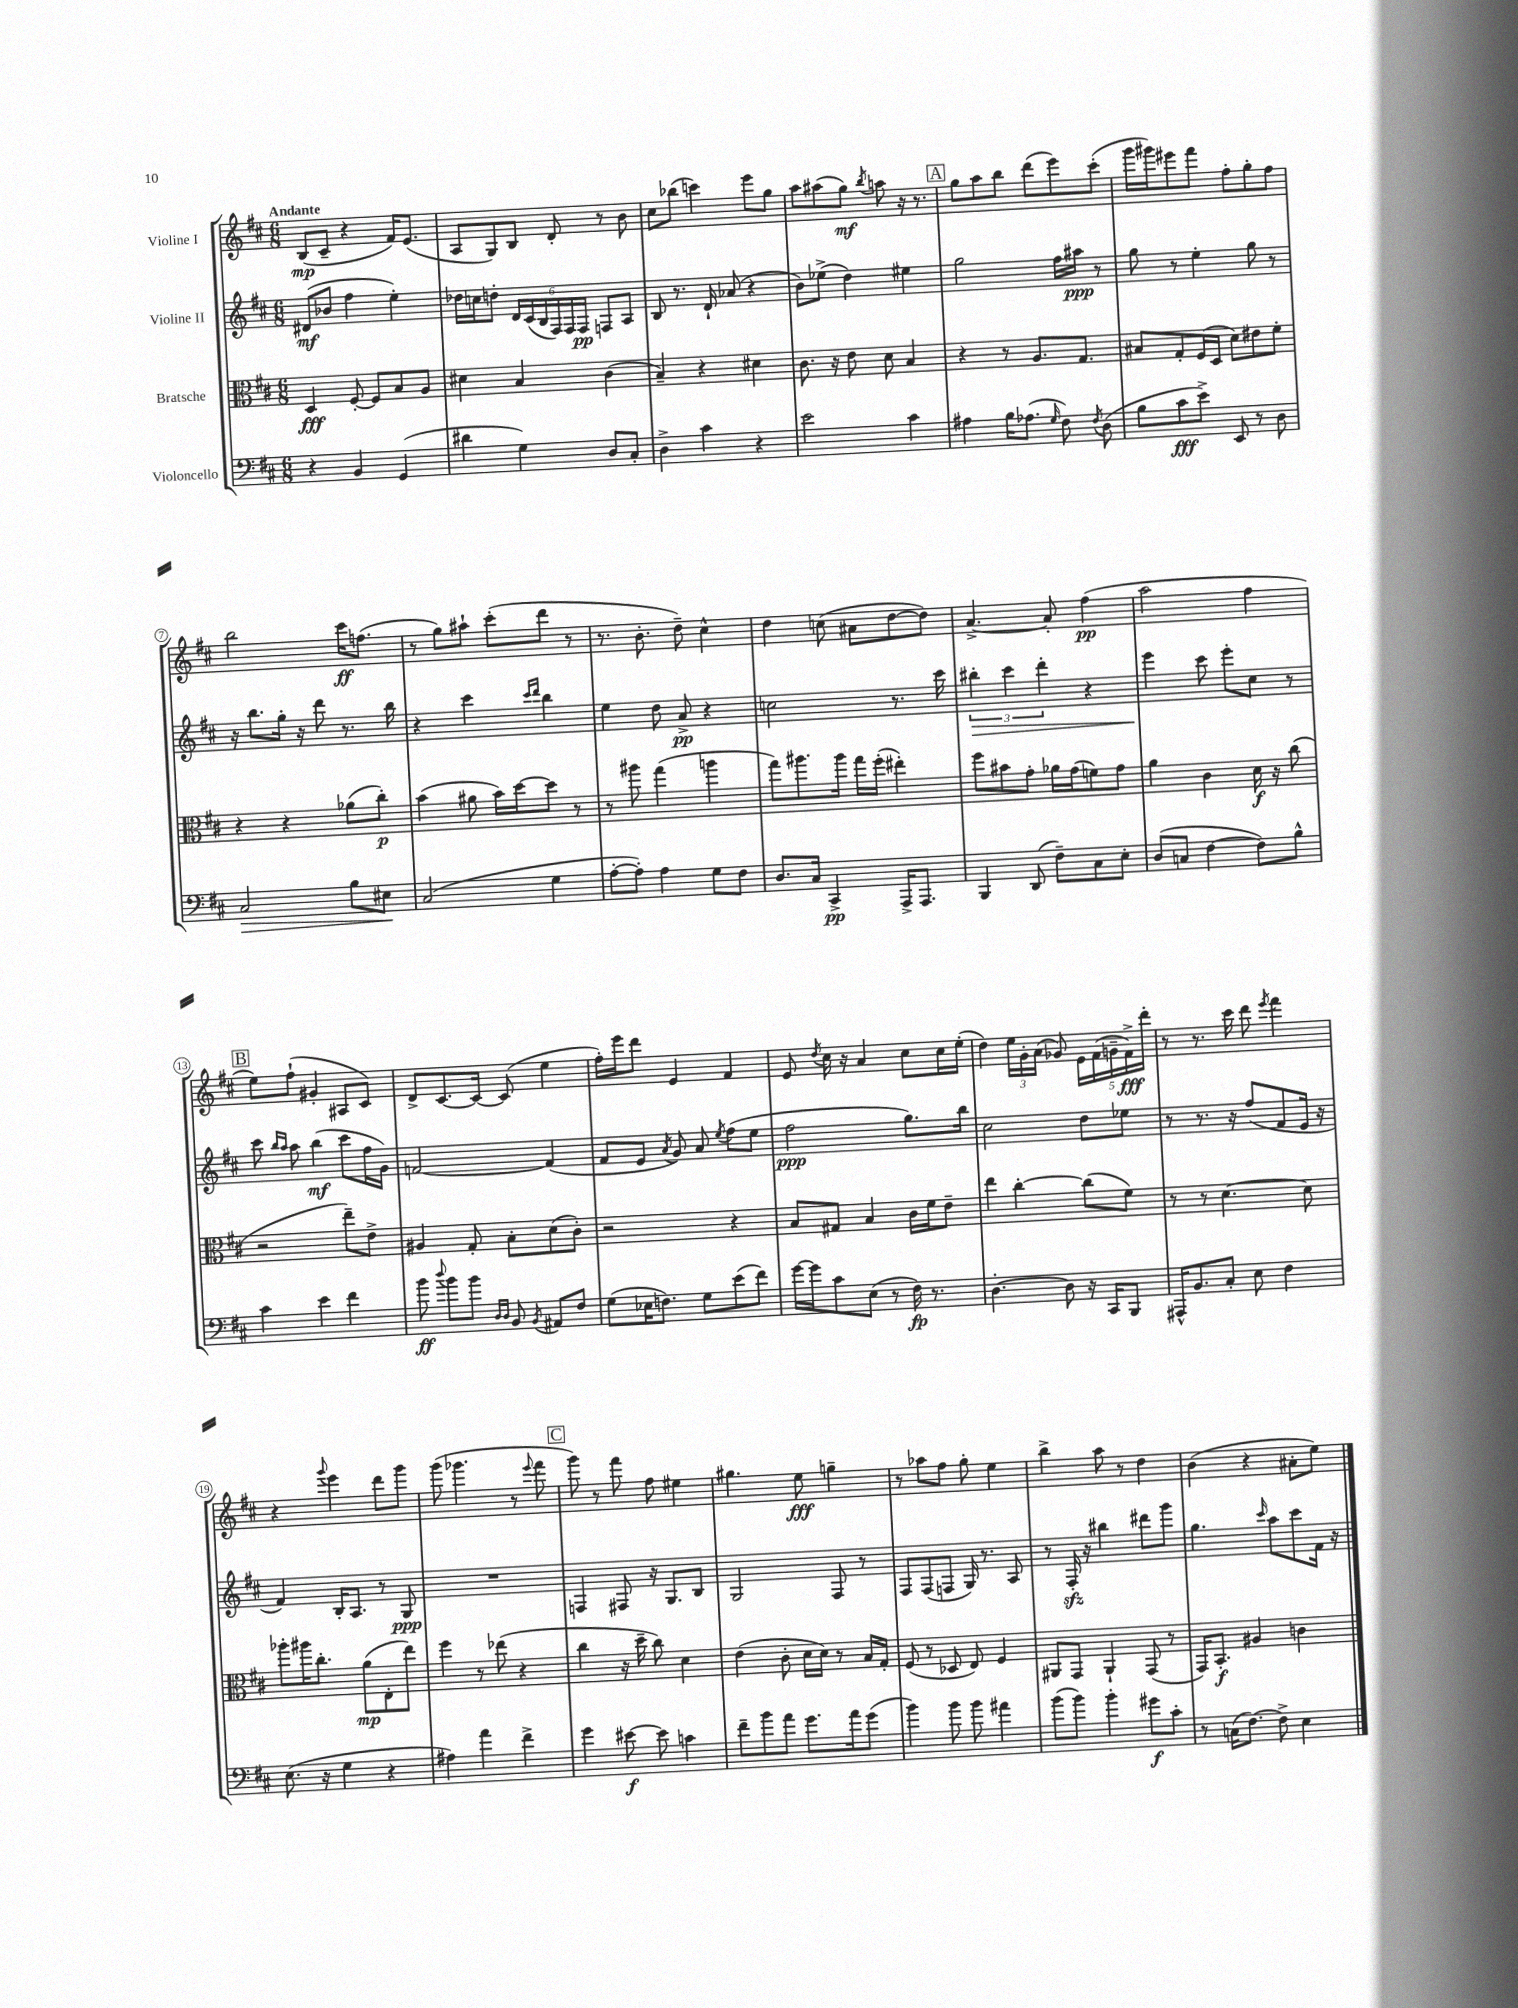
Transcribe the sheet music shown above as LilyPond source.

<<
\new StaffGroup <<
\new Staff = "s0" \with { instrumentName = "Violine I" } {
    \clef treble \key d \major \numericTimeSignature \time 6/8 \tempo "Andante"
    \autoBeamOff b8[\mp( cis'8]-- r4 fis'16[) e'8.]( |
    a8[ g8) b8] d'8-. r8 b'8 |
    cis''8[ bes''8]( c'''4) e'''8[ g''8] |
    a''8[ ais''8( g''8]\mf) \acciaccatura { b''8 } a''8 r16 r8. |
    \mark \markup { \box "A" } g''8[ a''8 b''8] d'''8[( e'''8) cis'''8]-.( |
    g'''16[ gis'''16) eis'''8 fis'''8] fis''8[-. g''8-. fis''8] |
    b''2 cis'''16[\ff f''8.]( |
    r8 g''8[) ais''8]-! cis'''8[-.( d'''8] r8 |
    r8. b'8.-. d''8--) cis''4-^ |
    d''4 c''8( ais'8[ d''8~ d''8]) |
    a'4.~-> a'8-. fis''4\pp( |
    a''2 fis''4 |
    \mark \markup { \box "B" } e''8[) fis''8]-!( gis'4-. ais8[ cis'8]) |
    d'8[-> cis'8.~ cis'16]~ cis'8( e''4 |
    fis''16[-.) e'''16 d'''8] e'4 fis'4 |
    e'8 \acciaccatura { d''8 } cis''16 r16 a'4 cis''8[ cis''16 e''16]-.( |
    d''4) \tuplet 3/2 { e''16[ g'16-. a'16]( } ges'8) \tuplet 5/4 { e'16[ fis'16( g'16-- fis'16->\fff) d'''16]-. } |
    r8 r8. cis'''16 d'''8 \acciaccatura { e'''8 } fis'''4 |
    r4 \appoggiatura { g'''8 } e'''4 d'''8[ g'''8] |
    g'''8( ges'''4. r8 \appoggiatura { e'''8 } fis'''8 |
    \mark \markup { \box "C" } g'''8) r8 fis'''8 fis''8 eis''4 |
    gis''4. e''8\fff g''4-- |
    r8 aes''8[ fis''8] g''8-. e''4 |
    b''4-> a''8 r8 d''4 |
    b'4( r4 ais'8[-. e''8]) \bar "|." |
}
\new Staff = "s1" \with { instrumentName = "Violine II" } {
    \clef treble \key d \major \numericTimeSignature \time 6/8
    \autoBeamOff dis'8[\mf( bes'8] fis''4 e''4-.) |
    des''16[ c''16 d''8]-. \tuplet 6/4 { d'16[ cis'16( b16 fis16) fis16 fis16]\pp } f8[ a8] |
    b8 r8. d'16-! aes'8( r4 |
    b'8[) ees''8]->( d''4) eis''4 |
    \mark \markup { \box "A" } g''2 fis''16[ ais''16]\ppp r8 |
    g''8 r8 e''4-. g''8 r8 |
    r16 b''8.[ g''16]-. r16 d'''8 r8. b''16 |
    r4 cis'''4 \grace { cis'''16[ d'''16] } b''4 |
    e''4 d''8 a'8->\pp r4 |
    c''2 r8. cis'''16 |
    \tuplet 3/2 { bis''4-.\> cis'''4 d'''4-. } r4 |
    e'''4\! cis'''8 e'''8[-. cis''8] r8 |
    \mark \markup { \box "B" } cis'''8 \grace { b''16[ a''16] } a''8 b''4\mf( cis'''8[ fis''16 g'16]) |
    f'2~ f'4( |
    fis'8[ e'8] \acciaccatura { a'8 } g'8) a'8 \acciaccatura { e''8 } fis''8[( e''8] |
    fis''2\ppp g''8.[) b''16] |
    cis''2 d''8[ ees''8] |
    r8 r8. r16 fis''8[( fis'8 e'16] r16 |
    fis'4) b16[-. a8.] r8 g8\ppp |
    R2. |
    \mark \markup { \box "C" } f4 fis8 r16 g8.[ b8] |
    g2 fis8 r8 |
    fis8[ fis8( f8] g16) r8. a8 |
    r8 fis16-.\sfz r16 bis''4 dis'''8[ g'''8] |
    g''4. \grace { cis'''16 } a''8[ cis'''8 fis'16] r16 \bar "|." |
}
\new Staff = "s2" \with { instrumentName = "Bratsche" } {
    \clef alto \key d \major \numericTimeSignature \time 6/8
    \autoBeamOff d4\fff fis8~-. fis8[ b8 a8] |
    dis'4 b4 cis'4( |
    b4--) r4 dis'4 |
    cis'8. r16 e'8 d'8 b4 |
    \mark \markup { \box "A" } r4 r8 a8.[ g8.] |
    bis8[ g8-. fis16( d16] d'8[) eis'8 fis'8]-. |
    r4 r4 aes'8[( cis''8]-.\p) |
    b'4( ais'8 b'16[) d''16~ d''8] r8 |
    r8 ais''8 g''4( a''4 |
    g''8[) ais''8. ais''16] g''16[ fis''16]-.( eis''4-.) |
    fis''8[ bis'8 g'8]-. aes'16[ g'16( f'8) g'8] |
    a'4 cis'4 d'16\f r16 cis''8( |
    \mark \markup { \box "B" } r2 e''8[--) e'8]-> |
    ais4 g8-. b8[-. d'8( cis'8]-.) |
    r2 r4 |
    b8[ gis8] b4 cis'16[ fis'16 e'8]-- |
    e''4 cis''4~-. cis''8[( fis'8]) |
    r8 r8 d'4.~ d'8 |
    aes''8[-. ais''16 cis''8.]-. a'8[\mp( e8-. e''8]) |
    fis''4 r8 ees''8( r4 |
    \mark \markup { \box "C" } cis''4 r16 d''16-- cis''8) d'4 |
    e'4( cis'8-. d'16[ d'16]) r8 b16[ g16]-. |
    fis8( r8 des8 e8) fis4 |
    ais,8[ g,8] ais,4-! g,8( r8 |
    g,16[) b,8.]-.\f ais4 c'4 \bar "|." |
}
\new Staff = "s3" \with { instrumentName = "Violoncello" } {
    \clef bass \key d \major \numericTimeSignature \time 6/8
    \autoBeamOff r4 b,4 g,4( |
    dis'4 g4) d8[ cis8]-. |
    d4-> cis'4 r4 |
    e'2 cis'4 |
    \mark \markup { \box "A" } ais4 b16[ aes8.]( \grace { g16 } fis8) \acciaccatura { fis8 } d8( |
    b8[ cis'8\fff e'8]->) e,8 r8 d8 |
    cis2\> b8[ eis8]\! |
    cis2( g4 |
    a8[~-. a8]-.) a4 g8[ fis8] |
    d8.[ cis16] cis,4->\pp a,,16[-> a,,8.] |
    b,,4 d,8( fis8[--) cis8 e8]-. |
    d8[( c8] fis4~ fis8[) b8]-^ |
    \mark \markup { \box "B" } cis'4 e'4 fis'4 |
    b'8\ff \appoggiatura { d''8 } b'8[ b'8] \grace { d16[ d16] } b,8 \acciaccatura { b,8 } ais,8[ fis8] |
    g8[( ees16 f8.]) g8[ e'8( fis'8]) |
    g'16[~ g'16 cis'8 e8]( r8 fis16\fp) r8. |
    d4.~-. d8 r16 cis,16[ b,,8] |
    ais,,16[-^ b,8. cis8]-. e8 fis4 |
    e8.( r16 g4 r4 |
    ais4) a'4 fis'4-> |
    \mark \markup { \box "C" } g'4 eis'8~\f eis'8 c'4 |
    fis'8[-- b'8 a'8] g'8.[ a'16 g'8]( |
    b'4) b'8 b'8 ais'4 |
    b'8[( b'8]) b'4-. gis'8[\f cis'8]-. |
    r8 c16[( fis8.]~) fis8-> e4 \bar "|." |
}
>>
>>
\layout { \context { \Score \override BarNumber.stencil = #(make-stencil-circler 0.1 0.3 ly:text-interface::print) } }
